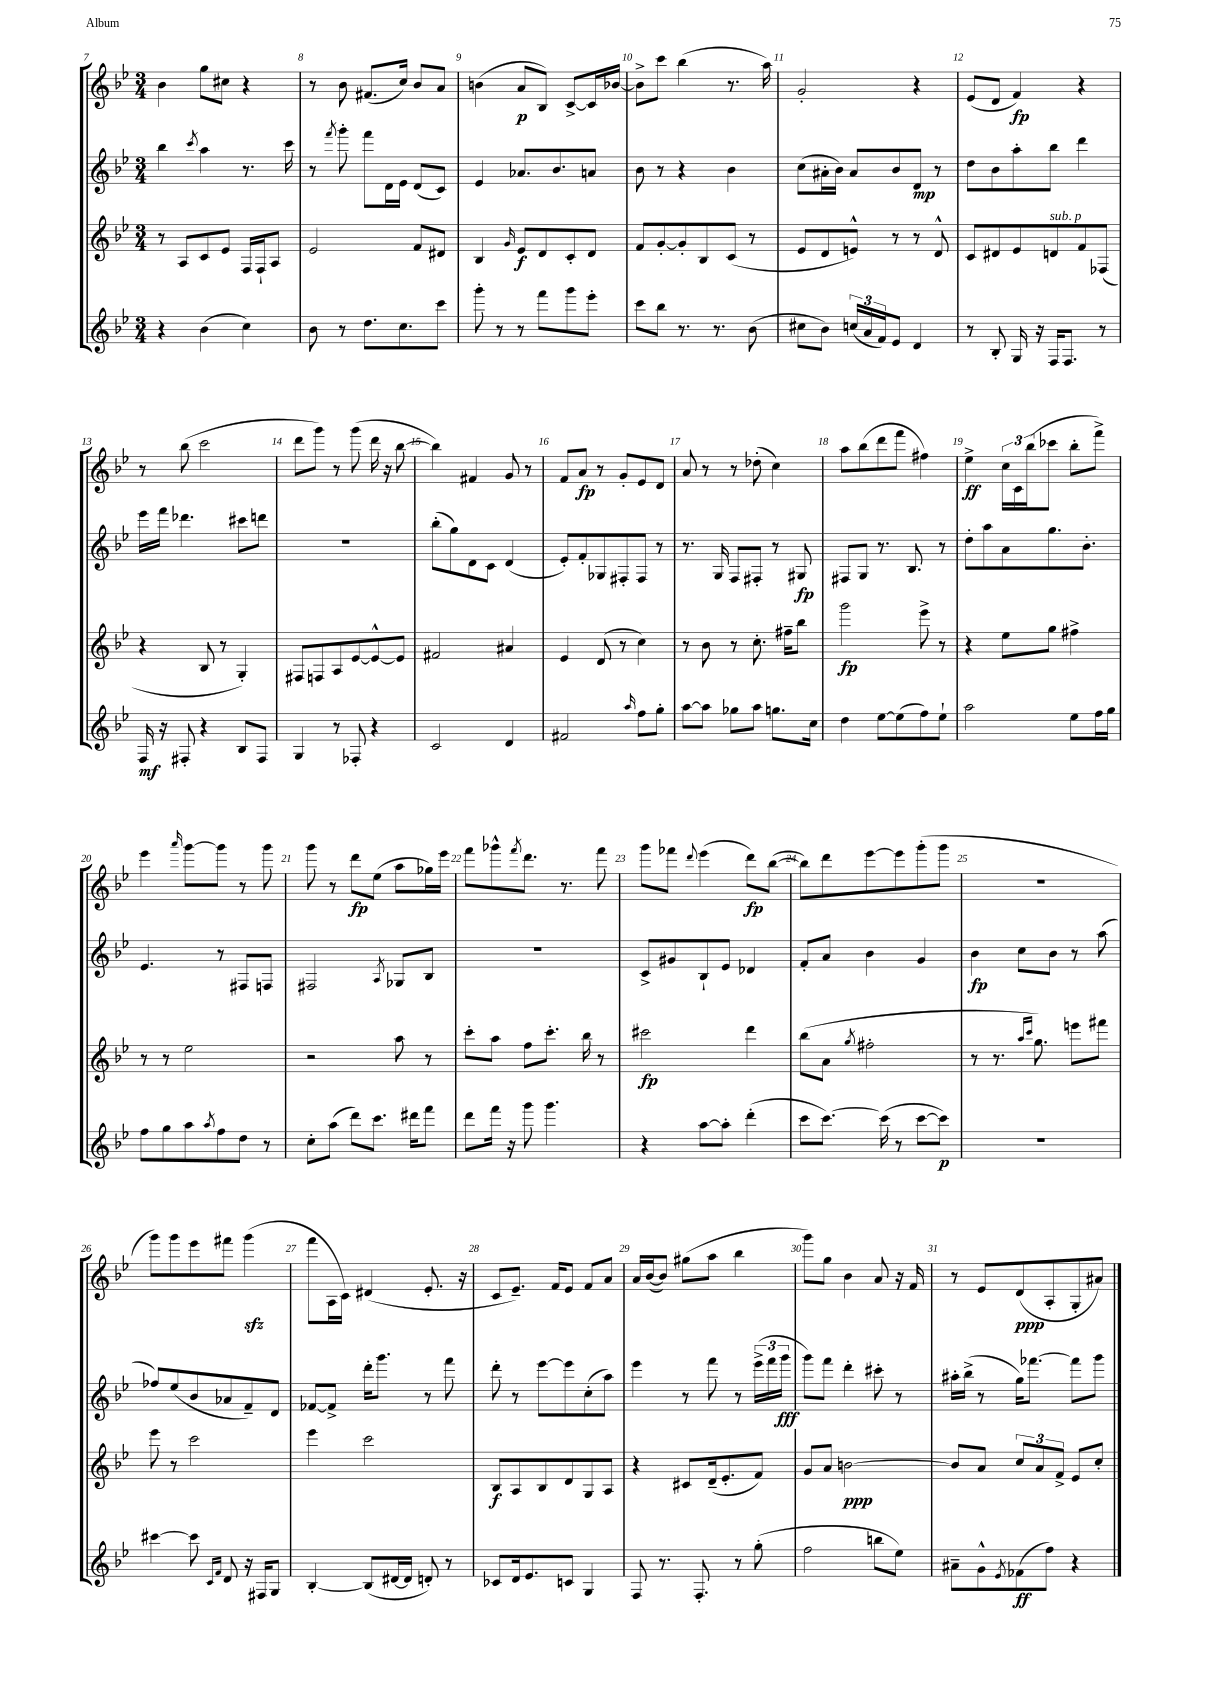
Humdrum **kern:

**kern	**dynam	**kern	**dynam	**kern	**dynam	**kern	**dynam
*part4	*part4	*part3	*part3	*part2	*part2	*part1	*part1
*staff4	*staff4	*staff3	*staff3	*staff2	*staff2	*staff1	*staff1
*clefG2	*	*clefG2	*	*clefG2	*	*clefG2	*
*k[b-e-]	*	*k[b-e-]	*	*k[b-e-]	*	*k[b-e-]	*
*M3/4	*	*M3/4	*	*M3/4	*	*M3/4	*
=7	=7	=7	=7	=7	=7	=7	=7
4r	.	8r	.	4bb-\	.	4b-\	.
.	.	8A/L	.	.	.	.	.
.	.	.	.	8qccc/	.	.	.
(4b-\	.	8c/	.	4aa\	.	8gg\L	.
.	.	8e-/J	.	.	.	8cc#X\J	.
4cc\)	.	16F/LL	.	8.r	.	4r	.
.	.	16F`/J	.	.	.	.	.
.	.	8A/J	.	.	.	.	.
.	.	.	.	16ccc\	.	.	.
=8	=8	=8	=8	=8	=8	=8	=8
8b-\	.	2e-/	.	8r	.	8r	.
.	.	.	.	8qfff/	.	.	.
8r	.	.	.	8ggg'\	.	8b-\	.
8.dd\L	.	.	.	8fff\L	.	(8.f#X/L	.
.	.	.	.	16d\L	.	.	.
8.cc\	.	.	.	16e-\JJ	.	16cc/Jk)	.
.	.	8f/L	.	(8d/L	.	8b-/L	.
8ccc\J	.	8d#X/J	.	8c/J)	.	8a/J	.
=9	=9	=9	=9	=9	=9	=9	=9
8ggg'\	.	4B-/	.	4e-/	.	(4bn\	.
8r	.	.	.	.	.	.	.
.	.	16qqg/	.	.	.	.	.
8r	.	8e-/L	f	8.a-X/L	.	8a/L	p
8fff\L	.	8d/	.	.	.	8B-/J)	.
.	.	.	.	8.b-/	.	.	.
8ggg\	.	8c'/	.	.	.	[8c^/L	.
8eee-'\J	.	8d/J	.	8an/J	.	16c/L]	.
.	.	.	.	.	.	[16b-X/JJ	.
=10	=10	=10	=10	=10	=10	=10	=10
8ccc\L	.	8f/L	.	8b-\	.	8b-^\L]	.
8bb-\J	.	[8g'/	.	8r	.	8ccc\J	.
8.r	.	8g'/]	.	4r	.	(4bb-\	.
.	.	8B-/	.	.	.	.	.
8.r	.	.	.	.	.	.	.
.	.	(8c/J	.	4b-\	.	8.r	.
(8b-\	.	8r	.	.	.	.	.
.	.	.	.	.	.	16aa\)	.
=11	=11	=11	=11	=11	=11	=11	=11
8cc#X\L	.	8e-/L	.	(8cc\L	.	2g'/	.
8b-\J)	.	8d/	.	16a#X'\L	.	.	.
.	.	.	.	16b-\JJ)	.	.	.
(24ccn/LL	.	8en^^/J)	.	8a#/L	.	.	.
24a/	.	.	.	.	.	.	.
24f/J)	.	.	.	.	.	.	.
8e-/J	.	8r	.	8b-/	.	.	.
4d/	.	8r	.	8d/J	mp	4r	.
.	.	8d^^/	.	8r	.	.	.
=12	=12	=12	=12	=12	=12	=12	=12
8r	.	8c/L	.	8dd\L	.	(8e-/L	.
8B-'/	.	8d#X/	.	8b-\	.	8d/J	.
16G/	.	8e-/	.	8aa'\	.	4f/)	fp
16r	.	.	.	.	.	.	.
!	!	!LO:TX:a:i:t=sub. p	!	!	!	!	!
16F/KL	.	8dn/	.	8bb-\J	.	.	.
8.F/J	.	.	.	.	.	.	.
.	.	8f/	.	4ddd\	.	4r	.
8r	.	(8F-X/J	.	.	.	.	.
!!LO:LB:g=z
=13	=13	=13	=13	=13	=13	=13	=13
16F/	mf	4r	.	16eee-\LL	.	8r	.
16r	.	.	.	16fff\JJ	.	.	.
8F#X'/	.	.	.	4.ddd-X\	.	(8bb-\	.
4r	.	8B-/	.	.	.	2ccc\	.
.	.	8r	.	.	.	.	.
8B-/L	.	4G'/)	.	8ccc#X\L	.	.	.
8F#/J	.	.	.	8dddn\J	.	.	.
=14	=14	=14	=14	=14	=14	=14	=14
4G/	.	8F#X/L	.	2.r	.	8ddd\L	.
.	.	8Fn/	.	.	.	8ggg\J)	.
8r	.	8A/	.	.	.	8r	.
8F-X'/	.	[8e-/	.	.	.	(8ggg\	.
4r	.	8e-^^/_	.	.	.	16ddd\	.
.	.	.	.	.	.	16r	.
.	.	8e-/J]	.	.	.	[8bb-\	.
=15	=15	=15	=15	=15	=15	=15	=15
2c/	.	2f#X/	.	(8bb-'\L	.	4bb-\])	.
.	.	.	.	8gg\)	.	.	.
.	.	.	.	8d\	.	4f#X/	.
.	.	.	.	8c\J	.	.	.
4d/	.	4a#X/	.	(4d/	.	8g/	.
.	.	.	.	.	.	8r	.
=16	=16	=16	=16	=16	=16	=16	=16
2f#X/	.	4e-/	.	8e-'/L)	.	8f/L	.
.	.	.	.	8f'/	.	8a/J	fp
.	.	(8d/	.	8G-X/	.	8r	.
.	.	8r	.	8F#X'/	.	8g'/L	.
16qqaa/	.	.	.	.	.	.	.
8ff\L	.	4cc\)	.	8F#/J	.	8e-/	.
8gg'\J	.	.	.	8r	.	8d/J	.
=17	=17	=17	=17	=17	=17	=17	=17
[8aa\L	.	8r	.	8.r	.	8a/	.
8aa\J]	.	8b-\	.	.	.	8r	.
.	.	.	.	16G/	.	.	.
8gg-X\L	.	8r	.	8F/L	.	8r	.
8aa\J	.	8.cc'\	.	8F#X'/J	.	(8dd-X'\	.
8.ggn\L	.	.	.	8r	.	4cc\)	.
.	.	16ff#X~\KL	.	.	.	.	.
.	.	8bb-\J	.	8G#X/	fp	.	.
16cc\Jk	.	.	.	.	.	.	.
=18	=18	=18	=18	=18	=18	=18	=18
4dd\	.	2ggg\	fp	8F#X/L	.	8aa\L	.
.	.	.	.	8G/J	.	(8bb-\	.
[8ee-\L	.	.	.	8.r	.	8ddd\	.
(8ee-\]	.	.	.	.	.	8fff\J	.
.	.	.	.	8.B-/	.	.	.
8ff\)	.	8eee-^\	.	.	.	4ff#X\)	.
8ee-`\J	.	8r	.	8r	.	.	.
=19	=19	=19	=19	=19	=19	=19	=19
2aa\	.	4r	.	8dd'\L	.	4ee-^\	ff
.	.	.	.	8aa\	.	.	.
.	.	8ee-\L	.	8a\	.	24cc\LL	.
.	.	.	.	.	.	24c\	.
.	.	.	.	.	.	(24bb-\J	.
.	.	8gg\J	.	8.gg\	.	8ccc-X\J	.
8ee-\L	.	4ff#X^\	.	.	.	8bb-'\L	.
.	.	.	.	8.b-'\J	.	.	.
16ff\L	.	.	.	.	.	8fff^\J)	.
16gg\JJ	.	.	.	.	.	.	.
!!LO:LB:g=z
=20	=20	=20	=20	=20	=20	=20	=20
8ff\L	.	8r	.	4.e-/	.	4eee-\	.
8gg\	.	8r	.	.	.	.	.
.	.	.	.	.	.	16qqaaa/	.
8aa\	.	2ee-\	.	.	.	[8ggg\L	.
8qaa/	.	.	.	.	.	.	.
8ff\	.	.	.	8r	.	8ggg\J]	.
8dd\J	.	.	.	8F#X/L	.	8r	.
8r	.	.	.	8Fn/J	.	8ggg\	.
=21	=21	=21	=21	=21	=21	=21	=21
8cc'\L	.	2r	.	2F#X/	.	8ggg\	.
(8aa\J	.	.	.	.	.	8r	.
8ddd\L)	.	.	.	.	.	8ddd\L	fp
8.ccc\J	.	.	.	.	.	(8ee-\J	.
.	.	.	.	8qA/	.	.	.
.	.	8aa\	.	8G-X/L	.	8aa\L	.
16ddd#X\KL	.	.	.	.	.	.	.
8fff\J	.	8r	.	8B-/J	.	16gg-X\L)	.
.	.	.	.	.	.	16eee-\JJ	.
=22	=22	=22	=22	=22	=22	=22	=22
8ddd\L	.	8ccc'\L	.	2.r	.	8fff\L	.
16fff\Jk	.	8aa\J	.	.	.	8ggg-X^^\	.
16r	.	.	.	.	.	.	.
.	.	.	.	.	.	8qfff/	.
8ggg\	.	8ff\L	.	.	.	8.ddd\J	.
4.ggg\	.	8.ccc'\J	.	.	.	.	.
.	.	.	.	.	.	8.r	.
.	.	16bb-\	.	.	.	.	.
.	.	8r	.	.	.	8fff\	.
=23	=23	=23	=23	=23	=23	=23	=23
4r	.	2ccc#X\	fp	8c^/L	.	8ggg\L	.
.	.	.	.	8g#X/	.	8fff-X\J	.
.	.	.	.	.	.	8qqddd/	.
[8aa\L	.	.	.	8B-`/	.	(4eee-\	.
8aa'\J]	.	.	.	8e-/J	.	.	.
(4ddd'\	.	4ddd\	.	4d-X/	.	8ddd\L)	fp
.	.	.	.	.	.	([8bb-\J	.
=24	=24	=24	=24	=24	=24	=24	=24
8ccc\L	.	(8bb-\L	.	8f'/L	.	8bb-\L])	.
[8.ccc\J)	.	8a\J	.	8a/J	.	8ddd\	.
.	.	8qgg/	.	.	.	.	.
.	.	2ff#X'\	.	4b-\	.	[8eee-\	.
(16ccc\]	.	.	.	.	.	.	.
8r	.	.	.	.	.	8eee-\]	.
[8ccc\L	.	.	.	4g/	.	(8ggg'\	.
8ccc\J])	p	.	.	.	.	8ggg\J	.
=25	=25	=25	=25	=25	=25	=25	=25
2.r	.	8r	.	4b-\	fp	2.r	.
.	.	8.r	.	.	.	.	.
.	.	.	.	8cc\L	.	.	.
.	.	16qqaa/LL	.	.	.	.	.
.	.	16qqccc/JJ	.	.	.	.	.
.	.	8.gg\)	.	.	.	.	.
.	.	.	.	8b-\J	.	.	.
.	.	8eeen\L	.	8r	.	.	.
.	.	8fff#X\J	.	(8aa\	.	.	.
!!LO:LB:g=z
=26	=26	=26	=26	=26	=26	=26	=26
[4ccc#X\	.	8eee-\	.	8ff-X/L)	.	8ggg\L)	.
.	.	8r	.	(8ee-/	.	8ggg\	.
8ccc#\]	.	2ccc\	.	8b-/	.	8eee-\	.
16qqc/LL	.	.	.	.	.	.	.
16qqf/JJ	.	.	.	.	.	.	.
8d/	.	.	.	8a-X/	.	8fff#X\J	.
16r	.	.	.	8f~/)	.	(4gggzz\	.
16F#X/KL	.	.	.	.	.	.	.
8G/J	.	.	.	8d/J	.	.	.
=27	=27	=27	=27	=27	=27	=27	=27
[4B-'/	.	4eee-\	.	[8f-X/L	.	8fff\L	.
.	.	.	.	8f-^/J]	.	16A\L	.
.	.	.	.	.	.	16c\JJ)	.
(8B-/L]	.	2ccc\	.	16ddd'\KL	.	(4d#X/	.
.	.	.	.	8.ggg\J	.	.	.
[16d#X/L	.	.	.	.	.	.	.
16d#/JJ]	.	.	.	.	.	.	.
8dn'/)	.	.	.	8r	.	8.e-'/	.
8r	.	.	.	8fff\	.	.	.
.	.	.	.	.	.	16r	.
=28	=28	=28	=28	=28	=28	=28	=28
8c-X/L	.	8B-/L	f	8ddd'\	.	8c/L	.
16d/k	.	8A/	.	8r	.	8.e-~/J)	.
8.e-/	.	.	.	.	.	.	.
.	.	8B-/	.	[8eee-\L	.	.	.
.	.	.	.	.	.	16f/KL	.
8cn/J	.	8d/	.	8eee-\]	.	8e-/J	.
4G/	.	8G/	.	(8cc'\	.	8f/L	.
.	.	8A/J	.	8aa\J)	.	8a/J	.
=29	=29	=29	=29	=29	=29	=29	=29
8F/	.	4r	.	4eee-\	.	16a/LL	.
.	.	.	.	.	.	([16b-/J	.
8.r	.	.	.	.	.	8b-/J])	.
.	.	8c#X/L	.	8r	.	(8gg#X\L	.
8.F'/	.	.	.	.	.	.	.
.	.	(16d~/k	.	8fff\	.	8aa\J	.
.	.	8.e-'/	.	.	.	.	.
8r	.	.	.	8r	.	4bb-\	.
(8gg'\	.	8f/J)	.	(24eee-^\LL	.	.	.
.	.	.	.	24fff\	.	.	.
.	.	.	.	24ggg\JJ	fff	.	.
=30	=30	=30	=30	=30	=30	=30	=30
2ff\	.	8g/L	.	8ggg\L)	.	8ggg\L)	.
.	.	8a/J	.	8fff\J	.	8gg\J	.
.	.	[2bn\	ppp	4ddd'\	.	4b-\	.
8bbn\L	.	.	.	8ccc#X'\	.	8a/	.
8ee-\J)	.	.	.	8r	.	16r	.
.	.	.	.	.	.	16f/	.
=31	=31	=31	=31	=31	=31	=31	=31
8a#X~\L	.	8b/L]	.	16aa#X'\LL	.	8r	.
.	.	.	.	(16bb-^\JJ	.	.	.
8g^^\	.	8a/J	.	8r	.	8e-/L	.
8qe-/	.	.	.	.	.	.	.
(8f-X\	ff	12cc/L	.	16gg\KL)	.	(8d/	ppp
.	.	.	.	[8.fff-X\J	.	.	.
.	.	12a/	.	.	.	.	.
8ff\J)	.	.	.	.	.	8A'/	.
.	.	12f^/J	.	.	.	.	.
4r	.	8e-/L	.	8fff-\L]	.	8G'/	.
.	.	8cc'/J	.	8ggg\J	.	8a#X/J)	.
==	==	==	==	==	==	==	==
*-	*-	*-	*-	*-	*-	*-	*-
